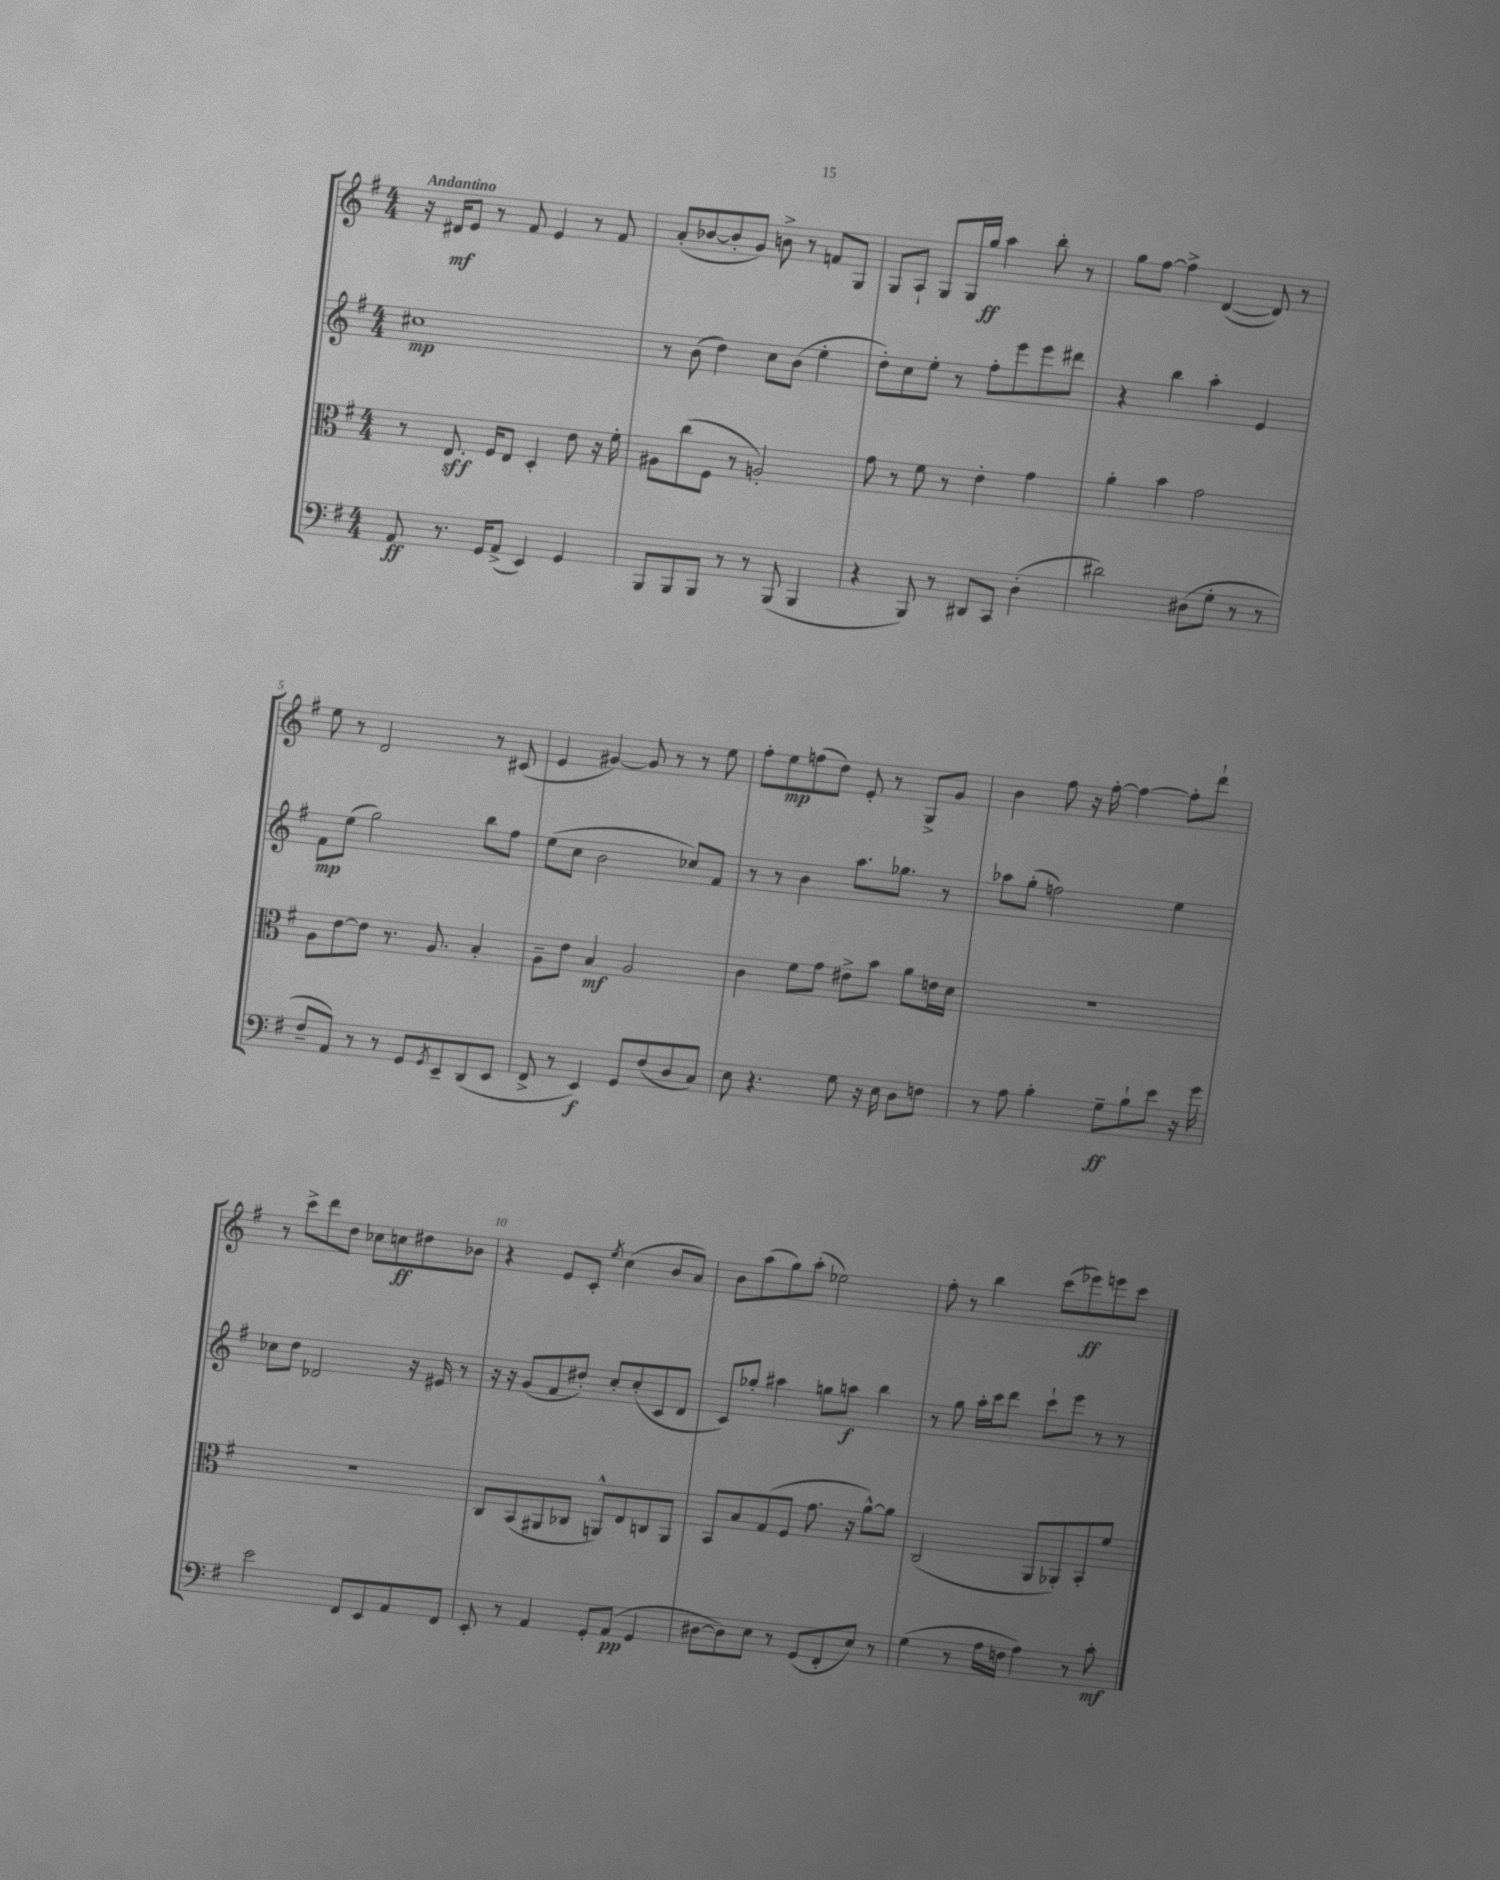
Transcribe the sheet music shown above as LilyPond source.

<<
\new StaffGroup <<
\new Staff = "s0" {
    \clef treble \key g \major \numericTimeSignature \time 4/4 \tempo "Andantino"
    r16 dis'16\mf e'8 r8 fis'8 e'4 r8 fis'8 |
    a'8-.( bes'8~ bes'8-. g'8) b'8-> r8 f'8 g8 |
    g8 a8-! g8 g16 g''16\ff a''4 b''8-. r8 |
    g''8 fis''8~ fis''4-> d'4~( d'8) r8 |
    e''8 r8 d'2 r8 cis'8( |
    e'4 gis'4~) gis'8 r8 r8 e''8 |
    fis''8-. e''8\mp f''8( d''8) e'8-. r8 g8-> g'8 |
    b'4 fis''8 r16 fis''16~-. fis''4~ fis''8-. d'''8-! |
    r8 c'''8-> d'''8 d''8 ces''8 c''8\ff dis''8 bes'8 |
    r4 e'8 c'8-. \acciaccatura { e''8 } c''4( b'8 a'8) |
    b'8 a''8( g''8) a''8-.( ees''2) |
    fis''8-. r8 b''4 c'''8( ees'''8\ff) e'''8 c'''8 \bar "|." |
}
\new Staff = "s1" {
    \clef treble \key g \major \numericTimeSignature \time 4/4
    cis''1\mp |
    r8 b'8( d''4) c''8 b'8( e''4-. |
    d''8-.) c''8 e''8-. r8 fis''8-. e'''8 e'''8 dis'''8 |
    r4 b''4 a''4-. e'4 |
    fis'8\mp e''8( g''2) b''8 fis''8 |
    e''8( c''8 b'2 ces''8) fis'8 |
    r8 r8 b'4 a''8. ges''8. r8 |
    aes''8 g''8-.( f''2) e''4 |
    ces''8 d''8 des'2 r16 eis'16 r8 |
    r16 r16 g'8( fis'8 dis''8-.) c''8-. c''8-.( c'8 d'8 |
    c'8) ges''8-. ais''4 g''8 a''8\f b''4 |
    r8 g''8 a''16-. c'''16 d'''8 c'''8-! e'''8 r8 r8 \bar "|." |
}
\new Staff = "s2" {
    \clef alto \key g \major \numericTimeSignature \time 4/4
    r8 e8.\sff fis16 e8 d4-. e'8 r16 fis'16-. |
    ais8 c''8( fis8 r8 a2-.) |
    g'8 r8 fis'8 r8 e'4-. g'4 |
    a'4-. b'4 g'2 |
    a8 e'8~ e'8 r8. a8. b4-. |
    a8-- e'8 b4\mf a2 |
    c'4 fis'8 g'8 eis'8-> b'8 a'8 e'16 d'16 |
    R1 |
    R1 |
    c8 b,8( ais,8 ces8 a,8-^) e8 c8 a,8 |
    b,8 b8 g8( fis8 g'8. r16 a'8~-^) a'8 |
    c2( a,8 aes,8-.) b,8-. fis'8 \bar "|." |
}
\new Staff = "s3" {
    \clef bass \key g \major \numericTimeSignature \time 4/4
    a,8\ff r8. g,16 a,8->( e,4) g,4 |
    b,,8 b,,8 b,,8 r8 r8 b,,8( b,,4 |
    r4 b,,8) r8 dis,8 c,8 d4-.( |
    dis'2) dis8( g8-. r8 r8 |
    fis8-- a,8) r8 r8 g,8 \acciaccatura { g,8 } e,8-- d,8( e,8 |
    fis,8-> r8 e,4\f) g,8 fis8( d8 c8) |
    e8 r4. g8 r16 e16 d8 f8 |
    r8 a8 b4-. g8--\ff b8-! e'8 r16 g'16 |
    e'2 fis,8 e,8 a,8 fis,8 |
    e,8-. r8 a,4 g,8-. a,8\pp( g,4 |
    dis8~ dis8) e8 r8 g,8( fis,8-. e8) r8 |
    g4( r8 a16 f16 a4) r8 c'8-.\mf \bar "|." |
}
>>
>>
\layout { \context { \Score \override BarNumber.break-visibility = ##(#f #t #t) barNumberVisibility = #(every-nth-bar-number-visible 5) } }
